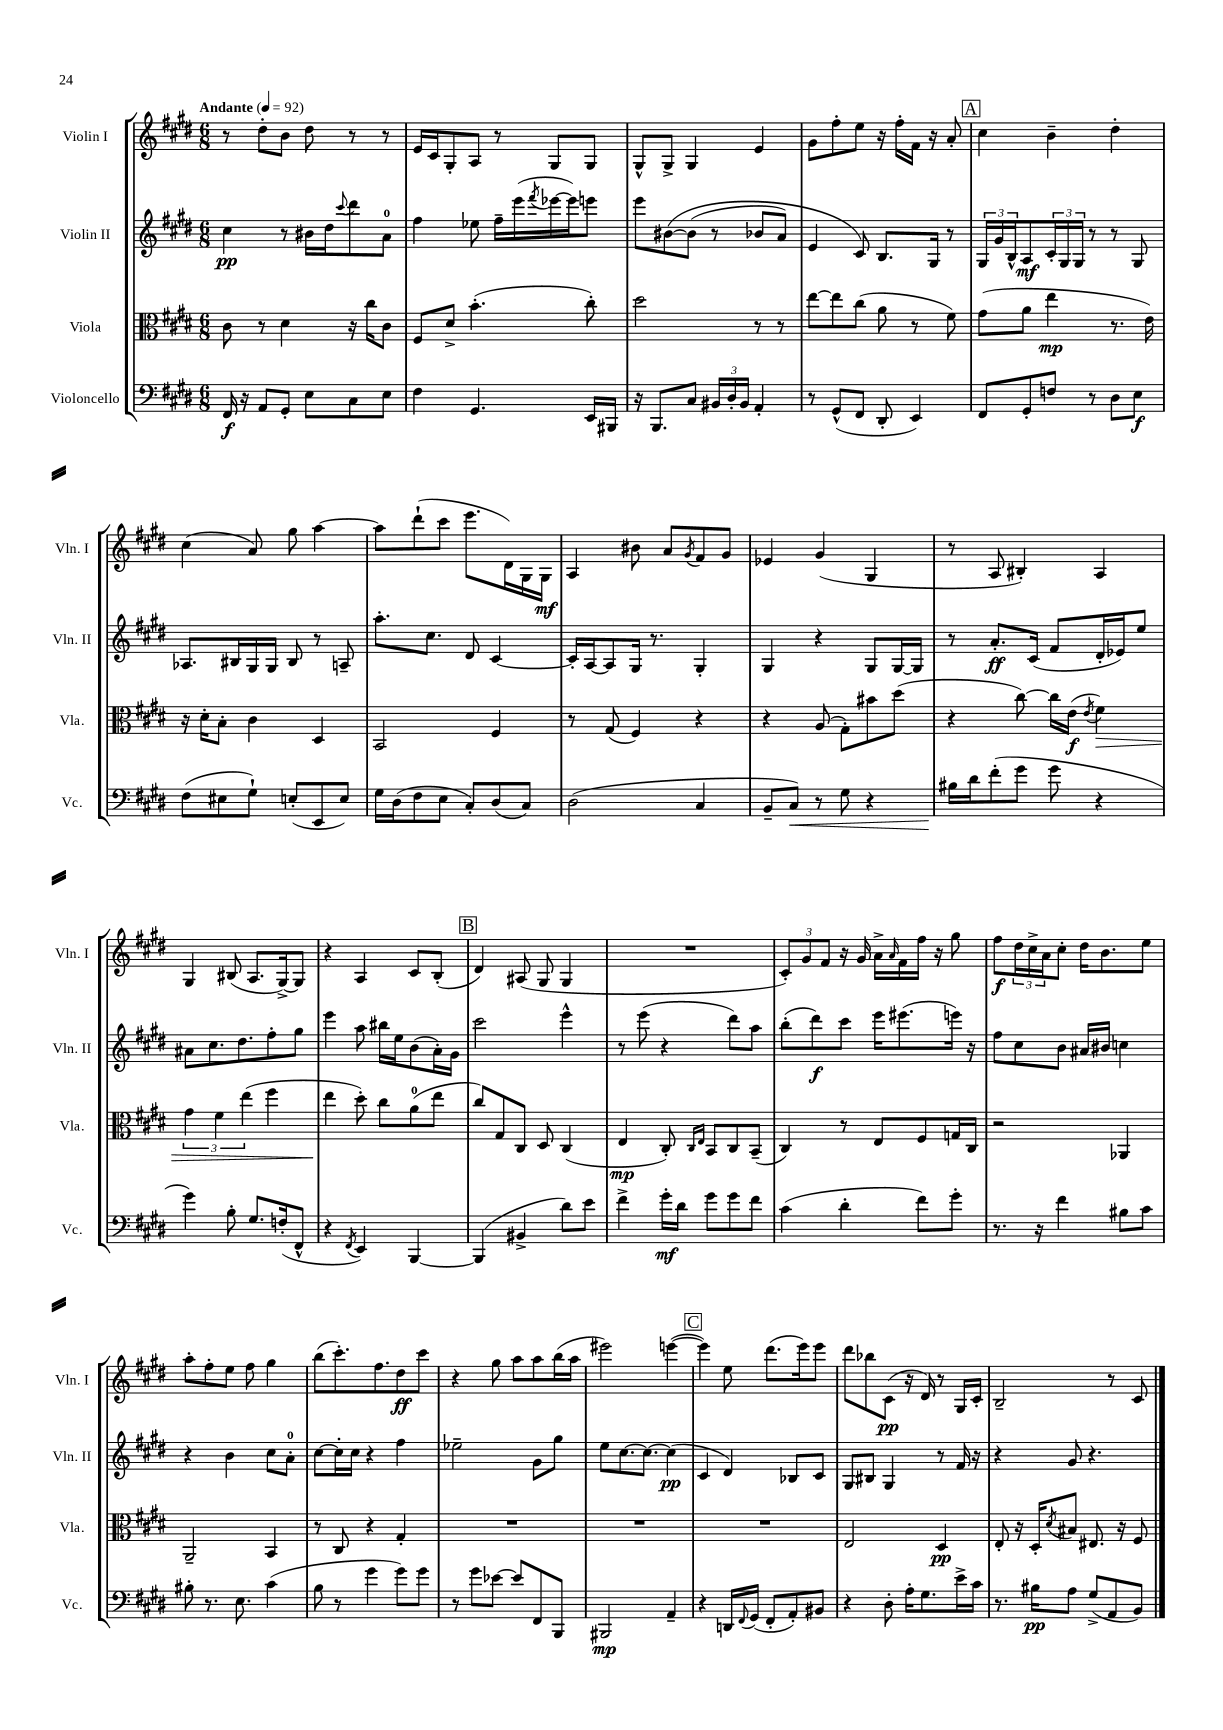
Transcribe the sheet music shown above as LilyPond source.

<<
\new StaffGroup <<
\new Staff = "s0" \with { instrumentName = "Violin I" shortInstrumentName = "Vln. I" } {
    \clef treble \key e \major \numericTimeSignature \time 6/8 \tempo "Andante" 4 = 92
    r8 dis''8-. b'8 dis''8 r8 r8 |
    e'16 cis'16 gis8-. a8 r8 gis8 gis8 |
    gis8-^ gis8-> gis4 e'4 |
    gis'8 fis''8-. e''8 r16 fis''16-. fis'16 r16 a'8-. |
    \mark \markup { \box "A" } cis''4 b'4-- dis''4-. |
    cis''4( a'8) gis''8 a''4~ |
    a''8 dis'''8-!( cis'''8 e'''8. dis'16) gis16 gis16\mf |
    a4 bis'8 a'8 \acciaccatura { gis'8 } fis'8 gis'8 |
    ees'4 gis'4( gis4 |
    r8 a8 bis4-.) a4 |
    gis4 bis8( a8. gis16~->) gis8 |
    r4 a4 cis'8 b8-.( |
    \mark \markup { \box "B" } dis'4) ais8( gis8 gis4 |
    R2. |
    \tuplet 3/2 { cis'8-.) gis'8 fis'8 } r16 gis'16 a'16-> \grace { a'16 } fis'16 fis''16 r16 gis''8 |
    fis''8\f \tuplet 3/2 { dis''16 cis''16-> a'16 } cis''8-. dis''16 b'8. e''8 |
    a''8-. fis''8-. e''8 fis''8 gis''4 |
    b''8( cis'''8.-.) fis''8. dis''8\ff cis'''8 |
    r4 gis''8 a''8 a''8 b''16( a''16 |
    eis'''2) e'''4~( |
    \mark \markup { \box "C" } e'''4) e''8 dis'''8.( e'''16) e'''8 |
    dis'''8 bes''8 cis'8\pp( r16 dis'16) r8 gis16 cis'16-. |
    b2-- r8 cis'8 \bar "|." |
}
\new Staff = "s1" \with { instrumentName = "Violin II" shortInstrumentName = "Vln. II" } {
    \clef treble \key e \major \numericTimeSignature \time 6/8
    cis''4\pp r8 bis'16 dis''16 \appoggiatura { cis'''8 } dis'''8 a'8-0 |
    fis''4 ees''8 fis''16-- e'''16( \acciaccatura { fis'''8 } ees'''16~ ees'''16) e'''8 |
    e'''8 bis'8~\( bis'8( r8 bes'8 a'8) |
    e'4 cis'8\) b8. gis16 r8 |
    \mark \markup { \box "A" } \tuplet 3/2 { gis16 gis'16 b16-^ } a8\mf \tuplet 3/2 { cis'16-. gis16 gis16 } r8 r8 gis8 |
    aes8. bis16 gis16 gis16 bis8 r8 a8-- |
    a''8.-. cis''8. dis'8 cis'4~ |
    cis'16-. a16~ a8 gis16 r8. gis4-. |
    gis4 r4 gis8 gis16~ gis16 |
    r8 a'8.-.\ff cis'16( fis'8 dis'16-. ees'16) e''8 |
    ais'8 cis''8. dis''8. fis''8-. gis''8 |
    e'''4 a''8 bis''16 e''16 b'8( a'16-.) gis'16 |
    \mark \markup { \box "B" } cis'''2 e'''4-^ |
    r8 e'''8( r4 dis'''8) a''8 |
    b''8-.( dis'''8\f) cis'''8 e'''16 eis'''8.( e'''16) r16 |
    fis''8 cis''8 b'8 ais'16 bis'16 c''4 |
    r4 b'4 cis''8 a'8-0-. |
    cis''8~ cis''16-. cis''16 r4 fis''4 |
    ees''2-- gis'8 gis''8 |
    e''8 cis''8.~ cis''8.~ cis''4\pp( |
    \mark \markup { \box "C" } cis'4 dis'4) bes8 cis'8 |
    gis8 bis8 gis4 r8 fis'16 r16 |
    r4 gis'8 r4. \bar "|." |
}
\new Staff = "s2" \with { instrumentName = "Viola" shortInstrumentName = "Vla." } {
    \clef alto \key e \major \numericTimeSignature \time 6/8
    cis'8 r8 dis'4 r16 cis''16 cis'8 |
    fis8 dis'8-> b'4.-.( cis''8-.) |
    dis''2 r8 r8 |
    e''8~ e''8 cis''8( a'8 r8 fis'8) |
    \mark \markup { \box "A" } gis'8( a'8 e''4\mp r8. e'16) |
    r16 dis'16-. b8-. cis'4 dis4 |
    b,2 fis4 |
    r8 gis8( fis4) r4 |
    r4 a8( gis8-.) bis'8 dis''8( |
    r4 cis''8~) cis''16 e'16\f( \acciaccatura { e'8 } fis'4\>) |
    \tuplet 3/2 { gis'4 fis'4 e''4( } fis''4 |
    e''4\! dis''8-.) cis''8 a'8-0( e''8 |
    \mark \markup { \box "B" } cis''8) gis8 cis8 dis8 cis4( |
    e4\mp cis8-.) \grace { cis16 e16 } b,8 cis8 b,8--( |
    cis4) r8 e8 fis8 g16 cis16 |
    r2 aes,4 |
    a,2-- b,4 |
    r8 cis8 r4 gis4-. |
    R2. |
    R2. |
    \mark \markup { \box "C" } R2. |
    e2 dis4\pp |
    e8-. r16 dis16-. \acciaccatura { dis'8 } bis8 eis8. r16 fis8 \bar "|." |
}
\new Staff = "s3" \with { instrumentName = "Violoncello" shortInstrumentName = "Vc." } {
    \clef bass \key e \major \numericTimeSignature \time 6/8
    fis,16\f r16 a,8 gis,8-. e8 cis8 e8 |
    fis4 gis,4. e,16 bis,,16 |
    r16 b,,8. cis8 \tuplet 3/2 { bis,16 dis16-. bis,16 } a,4-. |
    r8 gis,8-^( fis,8 dis,8-. e,4) |
    \mark \markup { \box "A" } fis,8 gis,8-. f8 r8 dis8 e8\f |
    fis8( eis8 gis8-!) e8-.( e,8 e8) |
    gis16 dis16( fis8 e8 cis8-.) dis8( cis8) |
    dis2( cis4 |
    b,8-- cis8\<) r8 gis8 r4 |
    bis16\! dis'16 fis'8-.( gis'8 gis'8 r4 |
    gis'4) b8-. gis8. f16-.( fis,8-^ |
    r4 \acciaccatura { fis,8 } e,4) b,,4~ |
    \mark \markup { \box "B" } b,,4( bis,4-> dis'8) e'8 |
    fis'4-> gis'16-.\mf dis'16 gis'8 gis'8 fis'8 |
    cis'4( dis'4-. fis'8) gis'8-. |
    r8. r16 fis'4 bis8 cis'8 |
    bis8-. r8. e8. cis'4( |
    b8 r8 gis'4 gis'8) gis'8 |
    r8 gis'8 ees'8~ ees'8 fis,8 b,,8 |
    bis,,2\mp a,4-- |
    \mark \markup { \box "C" } r4 d,16 \appoggiatura { fis,8 } gis,16( fis,8-. a,8-.) bis,8 |
    r4 dis8-. a16-. gis8. e'16-> cis'16 |
    r8. bis16\pp a8 gis8->( a,8 b,8) \bar "|." |
}
>>
>>
\layout { \context { \Score \remove "Bar_number_engraver" } }
